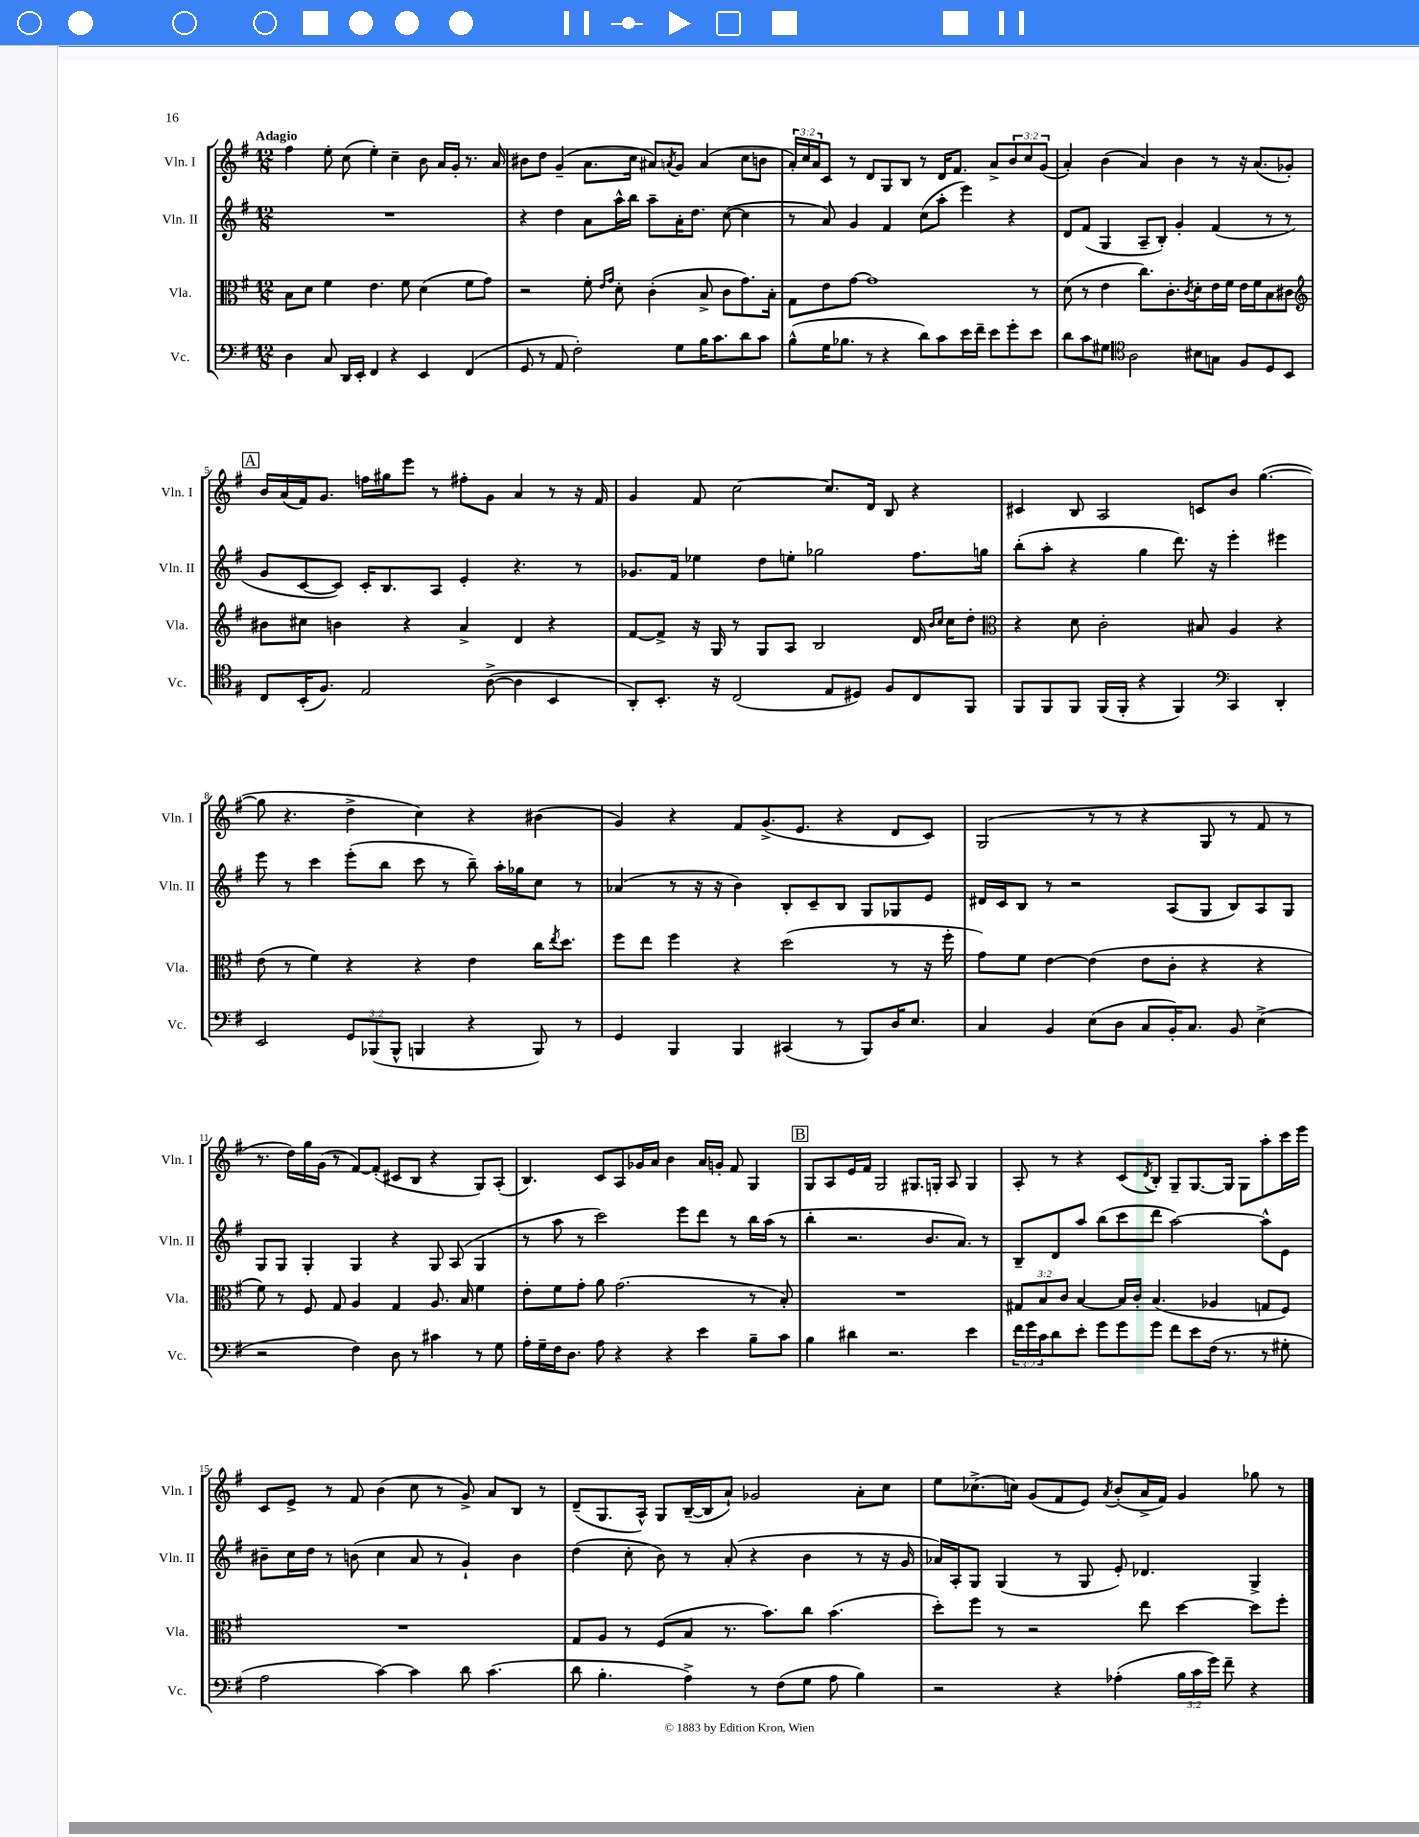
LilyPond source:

<<
\new StaffGroup <<
\new Staff = "s0" \with { instrumentName = "Vln. I" shortInstrumentName = "Vln. I" } {
    \clef treble \key g \major \numericTimeSignature \time 12/8 \override Staff.TupletNumber.text = #tuplet-number::calc-fraction-text \tempo "Adagio"
    fis''4 e''8-. c''8( e''4-.) c''4-- b'8 a'16 g'16-. r8. a'16 |
    bis'8 d''8 g'4--( a'8. c''16 ais'8) \acciaccatura { a'8 } g'8 a'4( c''8 b'8 |
    \tuplet 3/2 { a'16-.) c''16 a'16 } c'8 r8 d'8 g8 b8 r8 d'16 fis'8. a'8-> \tuplet 3/2 { b'8 c''8 g'8( } |
    a'4-.) b'4( a'4) b'4 r8 r16 a'8.( ges'8-.) |
    \mark \markup { \box "A" } b'16 a'16( fis'16) g'8. f''16 gis''16 e'''8 r8 fis''8-. g'8 a'4 r8 r16 fis'16 |
    g'4 fis'8 c''2~ c''8. d'16 b8 r4 |
    cis'4 b8 a2 c'8 b'8 g''4.~( |
    g''8 r4. d''4-> c''4) r4 bis'4( |
    g'4) r4 fis'8 g'8.->( e'8. r4 d'8 c'8) |
    g2( r8 r8 r4 g8 r8 fis'8 r8 |
    r8. d''16) g''16 g'16( r8 fis'8~) fis'8-.( cis'8 b8 r4 g8) a8-.( |
    b4.) c'8 a8 ges'16 a'16 b'4 a'16 g'16-. fis'8 g4 |
    \mark \markup { \box "B" } g8 a8 e'16 fis'16 g2 gis8. g16-. a8 g4 |
    a8-. r8 r4 c'8( \acciaccatura { d'8 } b8-.) g8-- g8.~ g16 g8 a''8-. c'''16 e'''16 |
    c'8 e'8-> r8 fis'8 b'4( c''8 r8 g'8->) a'8 b8 r8 |
    d'8--( g8. a16-^) g8 b16~--( b16 a'8-!) ges'2 a'8-. c''8 |
    e''8 ces''8.->( c''16) g'8( fis'8 e'8) \acciaccatura { a'8 } b'8-.( a'16-> fis'16) g'4 ges''8 r8 \bar "|." |
}
\new Staff = "s1" \with { instrumentName = "Vln. II" shortInstrumentName = "Vln. II" } {
    \clef treble \key g \major \numericTimeSignature \time 12/8
    R1. |
    r4 d''4 a'8 a''16-^ b''16 a''8-- a'16-. d''8. c''8~( c''4 |
    r8 a'8) g'4 fis'4 c''8( a''8-. e'''4) r4 |
    d'8 fis'8( g4 a8-- b8-.) g'4-. fis'4( r8 r8 |
    \mark \markup { \box "A" } g'8 c'8~ c'8) c'16-. b8. a8 e'4-. r4. r8 |
    ges'8. fis'16 ees''4 d''8 e''8-. ges''2 fis''8. g''16 |
    b''8-.( a''8-. r4 g''4 d'''8.) r16 e'''4-. eis'''4 |
    e'''8 r8 c'''4 e'''8-.( b''8 c'''8 r8 b''8--) a''16-. ges''16 c''8 r8 |
    aes'4( r8 r16 r16 b'4) b8-. c'8-- b8 g8 ges8 e'8 |
    dis'16 c'16 b8 r8 r2 a8( g8 b8) a8 g8 |
    g8 g8 g4-. g4 r4 g8 a8( g4 |
    r8 a''8 r8 c'''2) e'''8 d'''8 r8 b''16 a''16( r8 |
    \mark \markup { \box "B" } b''4-. r2. b'8. a'8.) r8 |
    b8-- d'8 a''8 b''8( c'''8 d'''8 a''2~) a''8-^ e'8 |
    bis'8-- c''16 d''16 r8 b'8( c''4 a'8 r8 g'4-!) b'4 |
    d''4( c''8-. b'8) r8 a'8-.( r4 b'4 r8 r16 g'16 |
    aes'16) a16-. g8 g4( r8 g8 e'8-.) des'4. g4-> \bar "|." |
}
\new Staff = "s2" \with { instrumentName = "Vla." shortInstrumentName = "Vla." } {
    \clef alto \key g \major \numericTimeSignature \time 12/8 \override Staff.TupletNumber.text = #tuplet-number::calc-fraction-text
    b8 d'8 fis'4 e'4. fis'8 d'4( fis'8 g'8) |
    r2 fis'8-. \grace { e'16 g'16 } d'8-. c'4-.( b8-> c'8 g'8.) b16-. |
    g8 e'8 g'8~ g'1 r8 |
    d'8( r8 e'4 c''8.) c'8.-. \acciaccatura { c'8 } d'8-. e'16 fis'16 e'16 fis'16 b8 cis'8 |
    \mark \markup { \box "A" } \clef treble bis'8 cis''8 b'4 r4 a'4-> d'4 r4 |
    fis'8~ fis'8-> r16 g16 r8 g8 a8 b2 d'16 \grace { b'16 c''16 } c''16 d''8-. |
    \clef alto r4 d'8 c'2-. bis8 a4 r4 |
    e'8( r8 fis'4) r4 r4 e'4 c''16 \acciaccatura { e''8 } d''8. |
    fis''8 e''8 fis''4 r4 d''2( r8 r16 fis''16-. |
    g'8) fis'8 e'4~ e'4( e'8 c'8-. r4 r4 |
    fis'8) r8 fis8 g8 a4 g4 a8. b16 fis'4 |
    e'8-. fis'8 g'8-. a'8 g'2.( r8 b8-.) |
    \mark \markup { \box "B" } R1. |
    \tuplet 3/2 { gis8 b8 c'8 } b4~ b16 c'16-. b4.( aes4 g8 fis8) |
    R1. |
    g8 a8 r8 fis8( b8 r8. b'8.) c''8 b'4.( |
    d''8-.) fis''8 r8 r2 e''8 d''4~ d''8 fis''8-. \bar "|." |
}
\new Staff = "s3" \with { instrumentName = "Vc." shortInstrumentName = "Vc." } {
    \clef bass \key g \major \numericTimeSignature \time 12/8 \override Staff.TupletNumber.text = #tuplet-number::calc-fraction-text
    d4 c8 d,16 e,16-. fis,4 r4 e,4 fis,4( |
    g,8 r8 a,8 fis2-.) g8 b16 c'8. d'8 c'8 |
    b8-^( g16 bes8. r8 r4 d'8) c'8 e'16 fis'16-- e'8 g'8-. e'8 |
    d'8 c'8 gis8 \clef tenor a2 bis8 g8 fis8 d8 b,8 |
    \mark \markup { \box "A" } c8 b,16-.( fis8.) e2 a8~->( a4 b,4 |
    a,8-.) b,8.-. r16 c2( e8 dis8) fis8 c8 fis,8 |
    fis,8 fis,8 fis,8 fis,16( fis,16-. r4 fis,4) \clef bass c,4 d,4-. |
    e,2 \tuplet 3/2 { g,8 bes,,8( bes,,8-^ } b,,4 r4 b,,8) r8 |
    g,4 b,,4 b,,4 cis,4( r8 b,,8) d16 e8. |
    c4 b,4 e8( d8 c8 b,16-.) c8. b,8 e4->( |
    r2 fis4) d8 r8 cis'4 r8 g8 |
    a16-. g16-- fis16 d8. a8 r4 r4 e'4 b8-- c'8 |
    \mark \markup { \box "B" } b4 dis'4 r2. e'4 |
    \tuplet 3/2 { fis'16 g'16 c'16 } d'8 e'8-. g'8 g'8 g'8 fis'8 e'8 fis16( r8. r8 gis8-. |
    a2 c'4~) c'4 d'8 c'4.( |
    d'8 b4.-. a4->) r8 fis8( g8 a8 b4) |
    r2 r4 aes4-.( \tuplet 3/2 { b16 c'16 g'16) } fis'8-- r4 \bar "|." |
}
>>
>>
